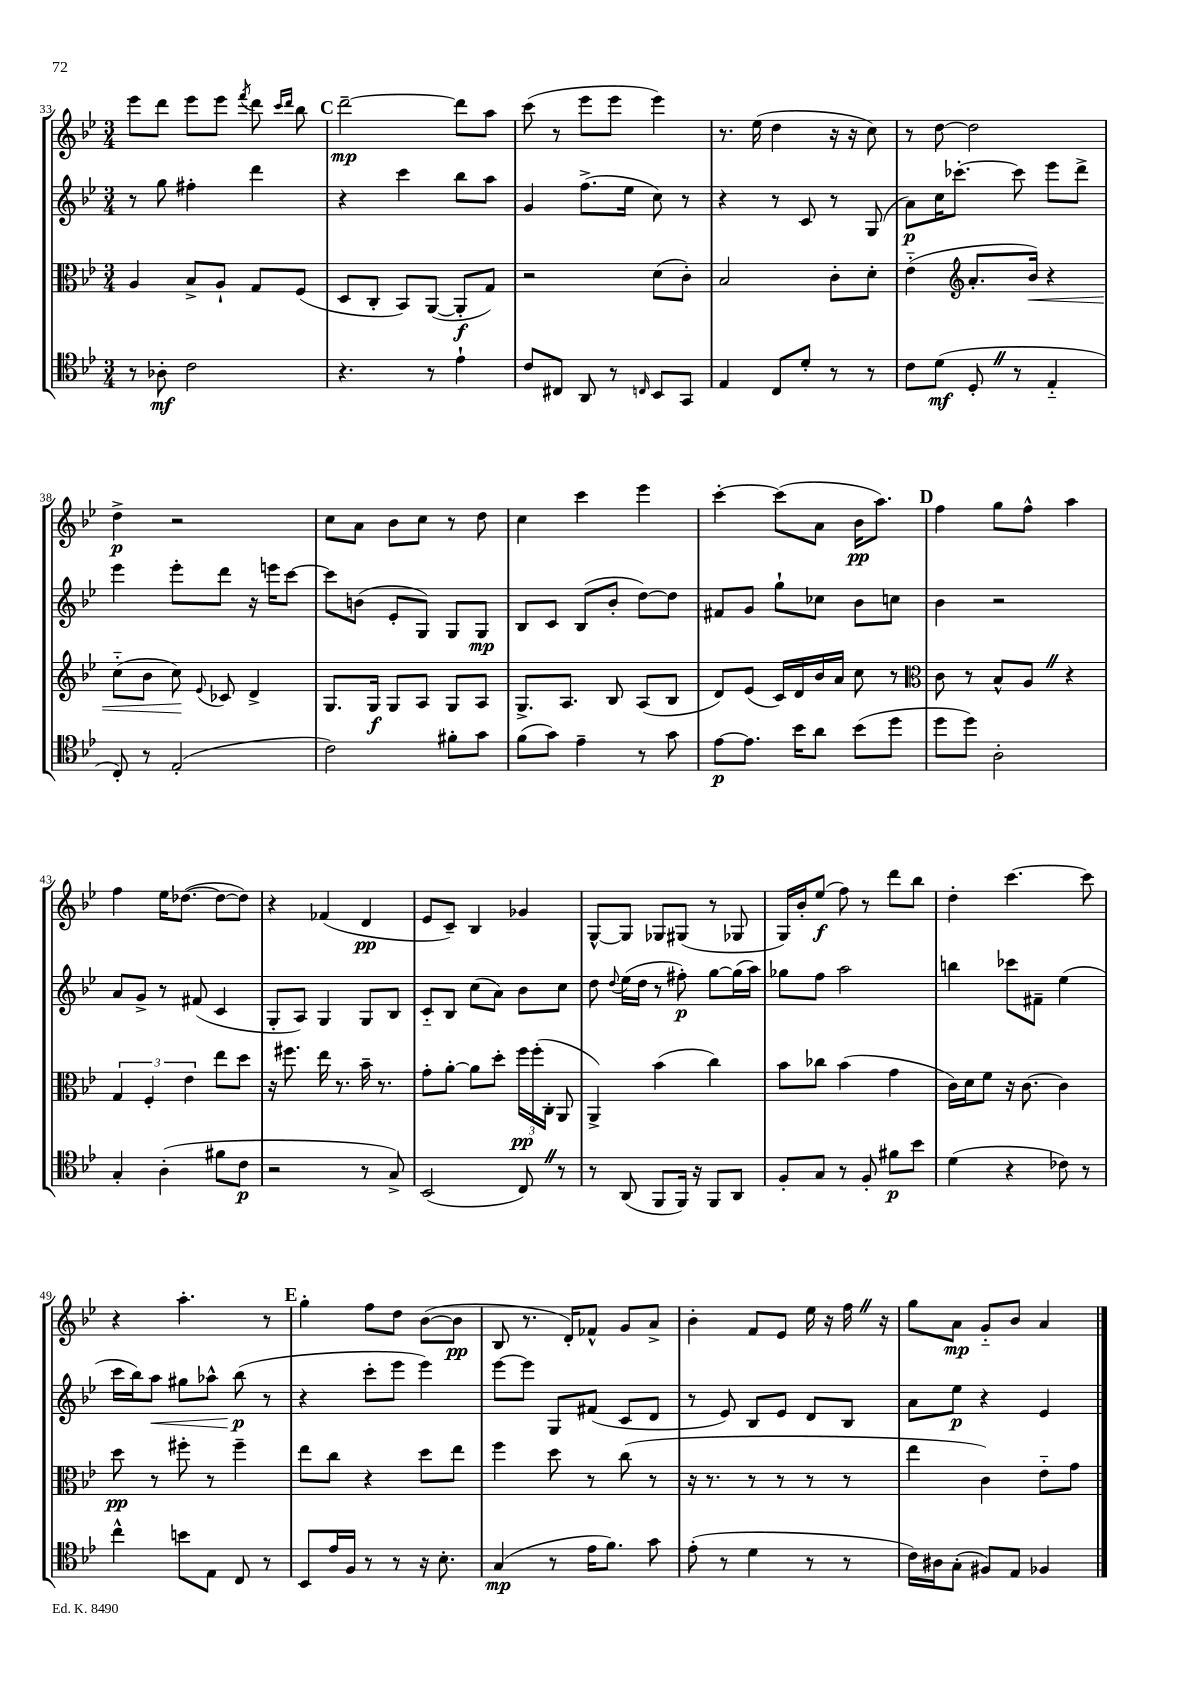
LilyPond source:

<<
\new StaffGroup <<
\new Staff = "s0" {
    \clef treble \key bes \major \numericTimeSignature \time 3/4
    \autoBeamOff ees'''8[ d'''8] ees'''8[ ees'''8] \acciaccatura { f'''8 } d'''8 \grace { c'''16[ d'''16] } bes''8 |
    \mark \markup { \bold "C" } d'''2~--\mp d'''8[ a''8] |
    c'''8( r8 ees'''8[ ees'''8] ees'''4) |
    r8. ees''16( d''4 r16 r16 c''8) |
    r8 d''8~ d''2 |
    d''4->\p r2 |
    c''8[ a'8] bes'8[ c''8] r8 d''8 |
    c''4 c'''4 ees'''4 |
    c'''4~-. c'''8[( a'8] bes'16[\pp a''8.]) |
    \mark \markup { \bold "D" } f''4 g''8[ f''8]-^ a''4 |
    f''4 ees''16[ des''8.]~( des''8[~ des''8]) |
    r4 fes'4( d'4\pp |
    ees'8[ c'8]--) bes4 ges'4 |
    g8[~-^ g8] ges8[ gis8]( r8 ges8 |
    g16[) bes'16-. ees''8]\f( f''8) r8 d'''8[ bes''8] |
    d''4-. c'''4.~ c'''8 |
    r4 a''4.-. r8 |
    \mark \markup { \bold "E" } g''4-. f''8[ d''8] bes'8[~( bes'8]\pp |
    bes8 r8. d'16[-.) fes'8]-^ g'8[ a'8]-> |
    bes'4-. f'8[ ees'8] ees''16 r16 f''16 \once \override BreathingSign.text = \markup { \musicglyph "scripts.caesura.straight" } \breathe r16 |
    g''8[ a'8]\mp g'8[-_ bes'8] a'4 \bar "|." |
}
\new Staff = "s1" {
    \clef treble \key bes \major \numericTimeSignature \time 3/4
    \autoBeamOff r8 g''8 fis''4-. d'''4 |
    \mark \markup { \bold "C" } r4 c'''4 bes''8[ a''8] |
    g'4 f''8.[->( ees''16] c''8) r8 |
    r4 r8 c'8 r8 g8( |
    a'8[\p) c''16 ces'''8.]~-. ces'''8 ees'''8[ d'''8]-> |
    ees'''4 ees'''8[-. d'''8] r16 e'''16[ c'''8]~ |
    c'''8[ b'8]( ees'8[-. g8]) g8[ g8]\mp |
    bes8[ c'8] bes8[( bes'8]-. d''8[~) d''8] |
    fis'8[ g'8] g''8[-! ces''8] bes'8[ c''8] |
    \mark \markup { \bold "D" } bes'4 r2 |
    a'8[ g'8]-> r8 fis'8( c'4 |
    g8[-. a8]) g4 g8[ bes8] |
    c'8[-_ bes8] c''8[( a'8]) bes'8[ c''8] |
    d''8 \appoggiatura { d''8 } ees''16[( d''16] r8 fis''8-.\p) g''8[~ g''16( a''16]) |
    ges''8[ f''8] a''2 |
    b''4 ces'''8[ fis'8]-- ees''4( |
    c'''16[ bes''16) a''8]\< gis''8[ aes''8]-^ bes''8\p\!( r8 |
    \mark \markup { \bold "E" } r4 c'''8[-. ees'''8] ees'''4) |
    ees'''8[~ ees'''8] g8[ fis'8]( c'8[ d'8] |
    r8 ees'8) bes8[ ees'8] d'8[ bes8] |
    a'8[ ees''8]\p r4 ees'4 \bar "|." |
}
\new Staff = "s2" {
    \clef alto \key bes \major \numericTimeSignature \time 3/4
    \autoBeamOff a4 bes8[-> a8]-! g8[ f8]( |
    \mark \markup { \bold "C" } d8[ c8]-. bes,8[) a,8]~( a,8[-.\f g8]) |
    r2 d'8[( c'8]-.) |
    bes2 c'8[-. d'8]-. |
    ees'4-_( \clef treble a'8.[-. bes'16]\<) r4 |
    c''8[-_( bes'8] c''8\!) \appoggiatura { ees'8 } ces'8 d'4-> |
    g8.[ g16]\f g8[ a8] g8[ a8] |
    g8.[-> a8.] bes8 a8[( bes8] |
    d'8[) ees'8]( c'16[) d'16 bes'16 a'16] c''8 r8 |
    \mark \markup { \bold "D" } \clef alto c'8 r8 bes8[-^ a8] \once \override BreathingSign.text = \markup { \musicglyph "scripts.caesura.straight" } \breathe r4 |
    \tuplet 3/2 { g4 f4-. ees'4 } ees''8[ d''8] |
    r16 fis''8. ees''16 r8. bes'16-- r8. |
    g'8[-. a'8]~-. a'8[ d''8]-. \tuplet 3/2 { f''16[\pp f''16-.( c16]-. } a,8 |
    a,4->) bes'4( c''4) |
    bes'8[ ces''8] bes'4( g'4 |
    c'16[) d'16 f'8] r16 c'8.~ c'4 |
    d''8\pp r8 fis''8-. r8 fis''4-- |
    \mark \markup { \bold "E" } ees''8[ c''8] r4 d''8[ ees''8] |
    f''4 d''8 r8 c''8( r8 |
    r16 r8. r8 r8 r8 r8 |
    ees''4 c'4) ees'8[-_ g'8] \bar "|." |
}
\new Staff = "s3" {
    \clef tenor \key bes \major \numericTimeSignature \time 3/4
    \autoBeamOff r8 aes8-.\mf c'2 |
    \mark \markup { \bold "C" } r4. r8 ees'4-! |
    c'8[ cis8] a,8 r8 \grace { c16 } bes,8[ g,8] |
    ees4 c8[ d'8]-. r8 r8 |
    c'8[ d'8]\mf( d8-. \once \override BreathingSign.text = \markup { \musicglyph "scripts.caesura.straight" } \breathe r8 ees4-_ |
    c8-.) r8 ees2-.( |
    c'2) fis'8[-. g'8] |
    f'8[( g'8]) ees'4-- r8 g'8 |
    ees'8[~\p ees'8.] bes'16[ a'8] bes'8[( d''8] |
    \mark \markup { \bold "D" } d''8[ d''8]) a2-. |
    g4-. a4-.( fis'8[ c'8]\p |
    r2 r8 g8->) |
    bes,2( c8) \once \override BreathingSign.text = \markup { \musicglyph "scripts.caesura.straight" } \breathe r8 |
    r8 a,8( f,8[ f,16]) r16 f,8[ a,8] |
    f8[-. g8] r8 f8-. fis'8[\p bes'8] |
    d'4( r4 ces'8) r8 |
    c''4-^ b'8[ ees8] c8 r8 |
    \mark \markup { \bold "E" } bes,8[ ees'16 f16] r8 r8 r16 bes8.-. |
    g4\mp( r8 ees'16[ f'8.]) g'8 |
    ees'8-.( r8 d'4 r8 r8 |
    c'16[) ais16 g8]-.( fis8[) ees8] fes4 \bar "|." |
}
>>
>>
\layout { \context { \Score currentBarNumber = #33 } }
